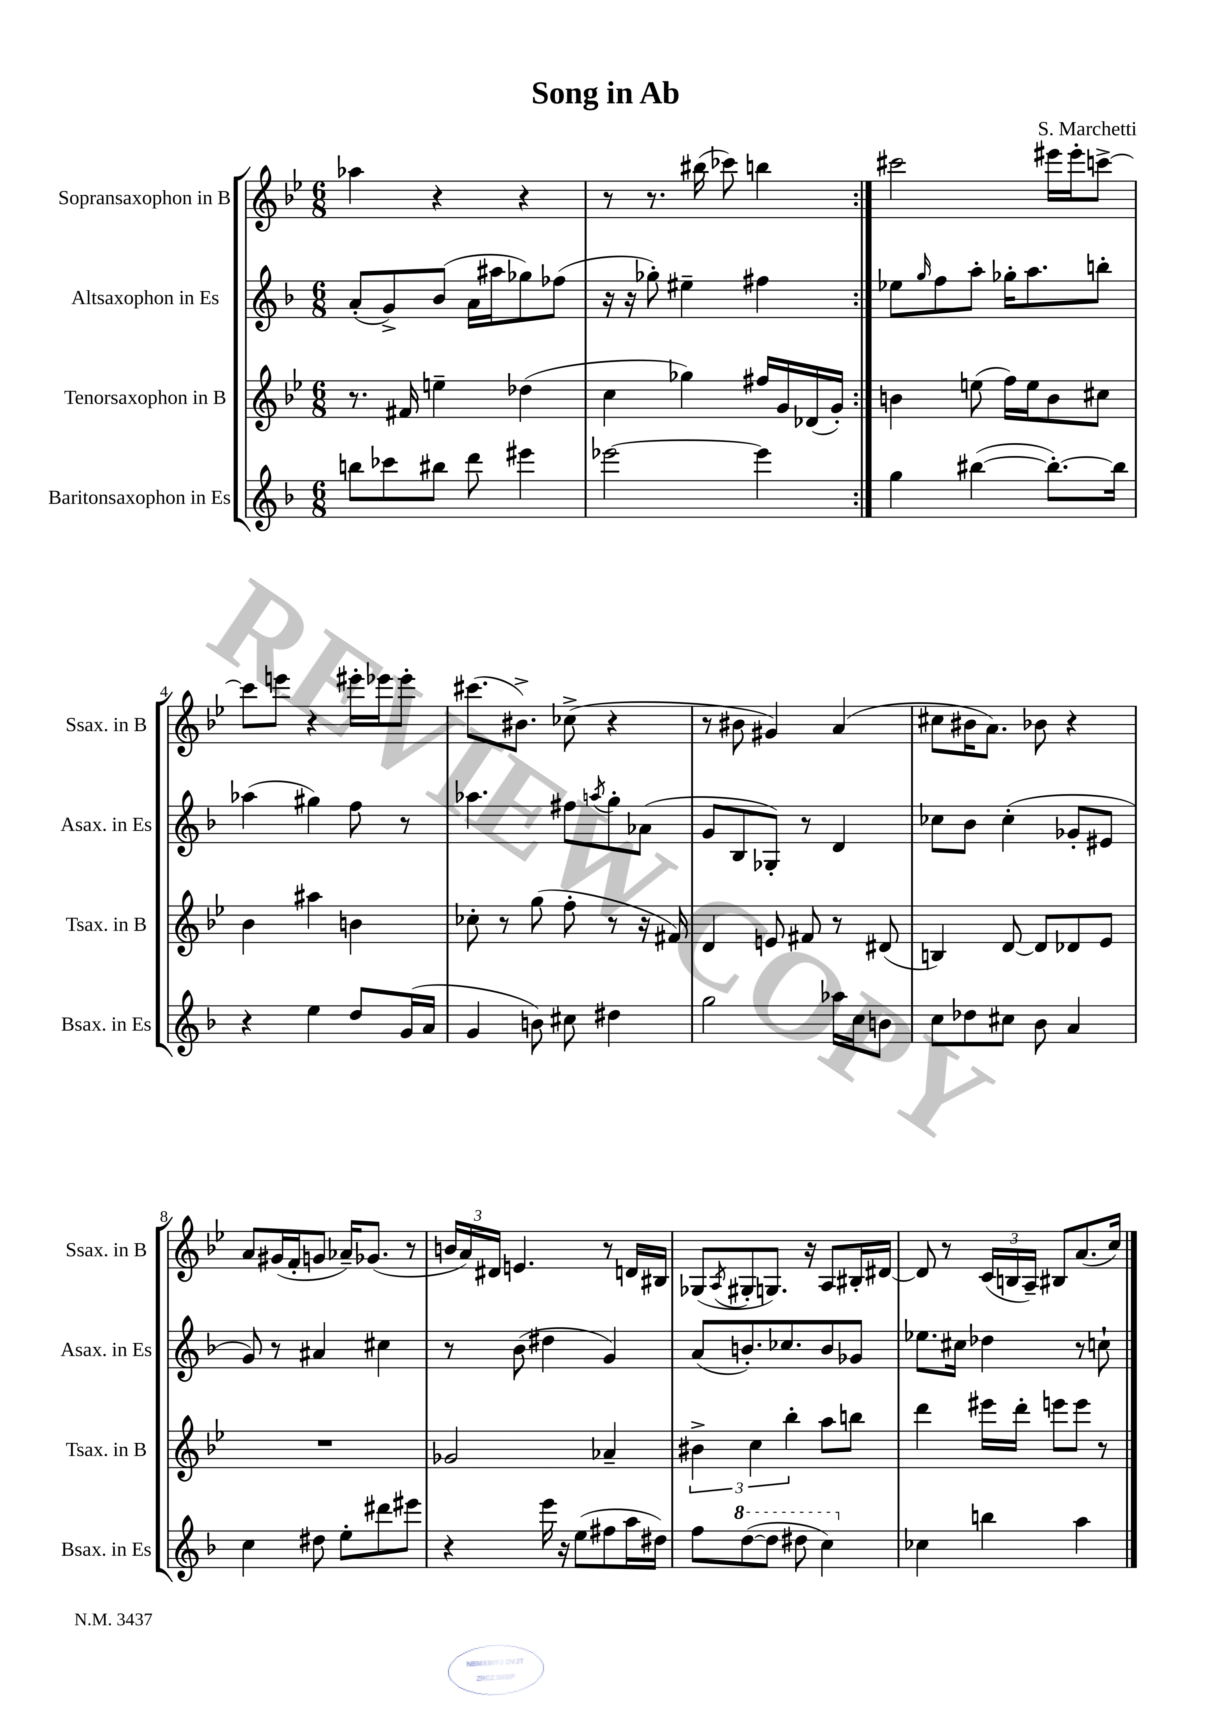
\header { title = "Song in Ab" composer = "S. Marchetti" }
<<
\new StaffGroup <<
\new Staff = "s0" \with { instrumentName = "Sopransaxophon in B" shortInstrumentName = "Ssax. in B" } {
    \clef treble \key bes \major \numericTimeSignature \time 6/8
    \repeat volta 2 { aes''4 r4 r4 |
    r8 r8. bis''16( ces'''8) b''4 | }
    cis'''2 eis'''16 eis'''16-. c'''8~-> |
    c'''8 e'''8 r4 eis'''16-. ees'''16 ees'''8-. |
    cis'''8.( bis'8.->) ces''8->( r4 |
    r8 bis'8 gis'4) a'4( |
    cis''8 bis'16 a'8.) bes'8 r4 |
    a'8 gis'16( f'16-. g'8 aes'16--) ges'8.( r8 |
    \tuplet 3/2 { b'16 a'16) dis'16 } e'4. r8 d'16 bis16 |
    ges8( \acciaccatura { a8 } gis8-. g8.) r16 a8 bis16-. dis'16~ |
    dis'8 r8 \tuplet 3/2 { c'16( b16 a16--) } bis8 a'8.( c''16) \bar "|." |
}
\new Staff = "s1" \with { instrumentName = "Altsaxophon in Es" shortInstrumentName = "Asax. in Es" } {
    \clef treble \key f \major \numericTimeSignature \time 6/8
    \repeat volta 2 { a'8-.( g'8->) bes'8( a'16 ais''16 ges''8) fes''8( |
    r16 r16 ges''8-.) eis''4-- fis''4 | }
    ees''8 \grace { g''16 } f''8 a''8-. ges''16-. a''8. b''8-. |
    aes''4( gis''4) f''8 r8 |
    aes''4. fis''8 \acciaccatura { a''8 } g''8-. aes'8( |
    g'8 bes8 ges8-.) r8 d'4 |
    ces''8 bes'8 ces''4-.( ges'8-. eis'8 |
    g'8) r8 ais'4 cis''4 |
    r8 bes'8( dis''4 g'4) |
    a'8( b'8.-.) ces''8. b'8 ges'8 |
    ees''8. cis''16 des''4 r8 c''8-! \bar "|." |
}
\new Staff = "s2" \with { instrumentName = "Tenorsaxophon in B" shortInstrumentName = "Tsax. in B" } {
    \clef treble \key bes \major \numericTimeSignature \time 6/8
    \repeat volta 2 { r8. fis'16 e''4-- des''4( |
    c''4 ges''4) fis''16 g'16 des'16( g'16-.) | }
    b'4 e''8( f''16) e''16 b'8 cis''8 |
    bes'4 ais''4 b'4 |
    ces''8-. r8 g''8( f''8-. r8 r16 fis'16) |
    d'4 e'8 fis'8 r8 dis'8( |
    b4) d'8~ d'8 des'8 ees'8 |
    R2. |
    ges'2 aes'4-- |
    \tuplet 3/2 { bis'4-> c''4 bes''4-. } a''8 b''8 |
    d'''4 eis'''16 d'''16-. e'''8 e'''8 r8 \bar "|." |
}
\new Staff = "s3" \with { instrumentName = "Baritonsaxophon in Es" shortInstrumentName = "Bsax. in Es" } {
    \clef treble \key f \major \numericTimeSignature \time 6/8
    \repeat volta 2 { b''8 ces'''8 bis''8 d'''8 eis'''4 |
    ees'''2~ ees'''4 | }
    g''4 bis''4~( bis''8.~-.) bis''16 |
    r4 e''4 d''8 g'16( a'16 |
    g'4 b'8) cis''8 dis''4 |
    g''2 aes''16 c''16 b'8 |
    c''8 des''8 cis''8 bes'8 a'4 |
    c''4 dis''8 e''8-. dis'''8 eis'''8 |
    r4 e'''16 r16 e''8( fis''8 a''16 dis''16) |
    f''8 \ottava #1 d'''8~( d'''8 dis'''8 c'''4) \ottava #0 |
    ces''4 b''4 a''4 \bar "|." |
}
>>
>>
